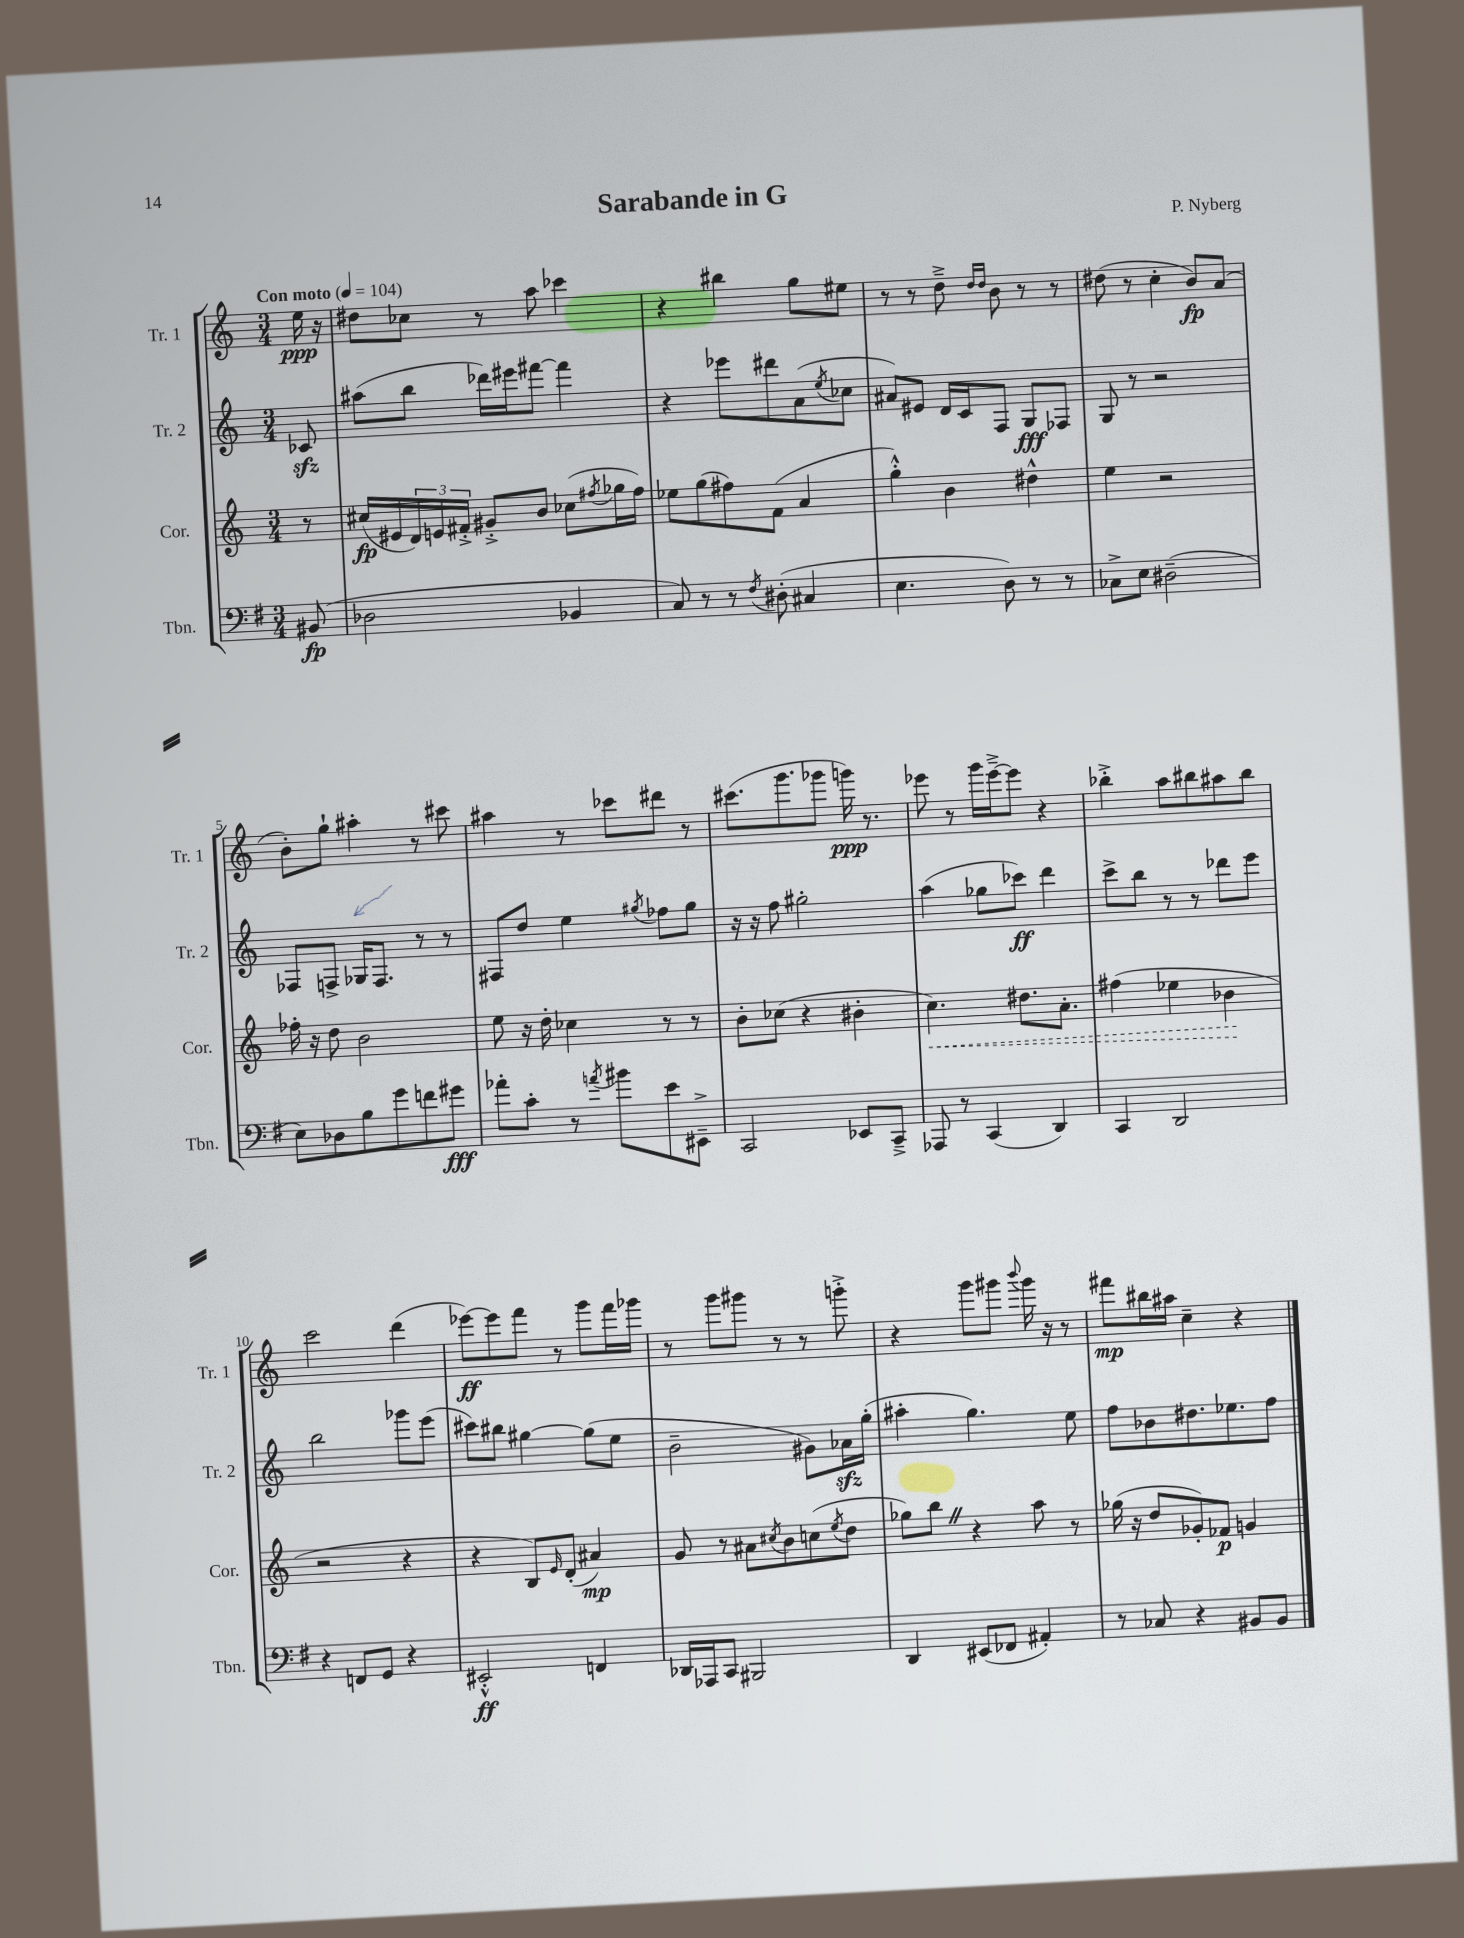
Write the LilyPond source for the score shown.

\header { title = "Sarabande in G" composer = "P. Nyberg" }
<<
\new StaffGroup <<
\new Staff = "s0" \with { instrumentName = "Tr. 1" shortInstrumentName = "Tr. 1" } {
    \clef treble \key c \major \numericTimeSignature \time 3/4 \partial 8 \tempo "Con moto" 4 = 104
    e''16\ppp r16 |
    dis''8 ces''8 r8 a''8 ces'''4 |
    r4 bis''4 g''8 eis''8 |
    r8 r8 d''8---> \grace { d''16 d''16 } b'8 r8 r8 |
    dis''8( r8 c''4-. b'8\fp) a'8( |
    b'8-.) g''8-! ais''4-. r8 cis'''8 |
    ais''4 r8 ces'''8 dis'''8 r8 |
    cis'''8.( g'''8. ges'''8 g'''16\ppp) r8. |
    ees'''8 r8 g'''16 ees'''16~---> ees'''8 r4 |
    bes''4-.-> a''8 bis''8 ais''8 bis''8 |
    c'''2 d'''4( |
    ees'''8~\ff) ees'''8 f'''8 r8 g'''8 f'''16 ges'''16 |
    r8 g'''8 gis'''8 r8 r8 g'''8-.-> |
    r4 g'''8 gis'''8 \appoggiatura { b'''8 } gis'''16 r16 r8 |
    fis'''8\mp bis''16 ais''16 c''4-- r4 \bar "|." |
}
\new Staff = "s1" \with { instrumentName = "Tr. 2" shortInstrumentName = "Tr. 2" } {
    \clef treble \key c \major \numericTimeSignature \time 3/4 \partial 8
    ces'8\sfz |
    ais''8( b''8 des'''16) eis'''16 fis'''8~ fis'''4 |
    r4 ees'''8 dis'''8 a'8( \acciaccatura { e''8 } ces''8 |
    ais'8) eis'8 d'16 c'16 f8 g8\fff fes8 |
    g8 r8 r2 |
    fes8 f8-> ges16 f8. r8 r8 |
    fis8 d''8 e''4 \acciaccatura { gis''8 } fes''8 gis''8 |
    r16 r16 f''8 gis''2-. |
    a''4( ges''8 ces'''8\ff) d'''4 |
    c'''8-> b''8 r8 r8 des'''8 e'''8 |
    b''2 ges'''8 e'''8( |
    cis'''8) bis''8 gis''4~ gis''8( e''8 |
    b'2-- gis'8) aes'16\sfz g''16-.( |
    ais''4-. g''4.) e''8 |
    f''8 bes'8 dis''8. ees''8. f''8 \bar "|." |
}
\new Staff = "s2" \with { instrumentName = "Cor." shortInstrumentName = "Cor." } {
    \clef treble \key c \major \numericTimeSignature \time 3/4 \partial 8
    r8 |
    cis''16\fp( eis'16 \tuplet 3/2 { d'16) e'16 fis'16-.-> } gis'8-.-> b'8 ces''8( \acciaccatura { fis''8 } ges''16 fis''16) |
    ees''8 g''8( fis''8) f'8( a'4 |
    g''4-.-^) b'4 dis''4-^ |
    e''4 r2 |
    fes''16-. r16 d''8 b'2 |
    e''8 r16 d''16-. ces''4 r8 r8 |
    b'8-. ces''8( r4 bis'4-. |
    \once \override Hairpin.style = #'dashed-line c''4.\<) dis''8. a'8.-. |
    fis''4( ees''4 bes'4\! |
    r2 r4 |
    r4 b8) \grace { e'16 } d'8-.( ais'4\mp) |
    g'8 r8 ais'8 \acciaccatura { cis''8 } b'8 c''8( \acciaccatura { e''8 } d''8 |
    ges''8) b''8 \once \override BreathingSign.text = \markup { \musicglyph "scripts.caesura.straight" } \breathe r4 a''8 r8 |
    ges''16( r16 d''8 ges'8-.) fes'8\p g'4 \bar "|." |
}
\new Staff = "s3" \with { instrumentName = "Tbn." shortInstrumentName = "Tbn." } {
    \clef bass \key g \major \numericTimeSignature \time 3/4 \partial 8
    bis,8\fp( |
    des2 bes,4 |
    c8) r8 r8 \acciaccatura { fis8 } dis8-.( cis4 |
    e4. d8) r8 r8 |
    ces8-> e8 dis2--( |
    e8) des8 b8 g'8 f'8 gis'8\fff |
    aes'8-. c'8-. r8 \acciaccatura { a'8 } bis'8 e'8 eis,8---> |
    c,2 ees,8 c,8---> |
    aes,,8 r8 c,4( d,4) |
    c,4 d,2 |
    r4 f,8 g,8 r4 |
    eis,2-.-^\ff f,4 |
    des,16 aes,,16 c,8 bis,,2 |
    d,4 eis,8( fes,8 ais,4-.) |
    r8 ces8 r4 bis,8 bis,8 \bar "|." |
}
>>
>>
